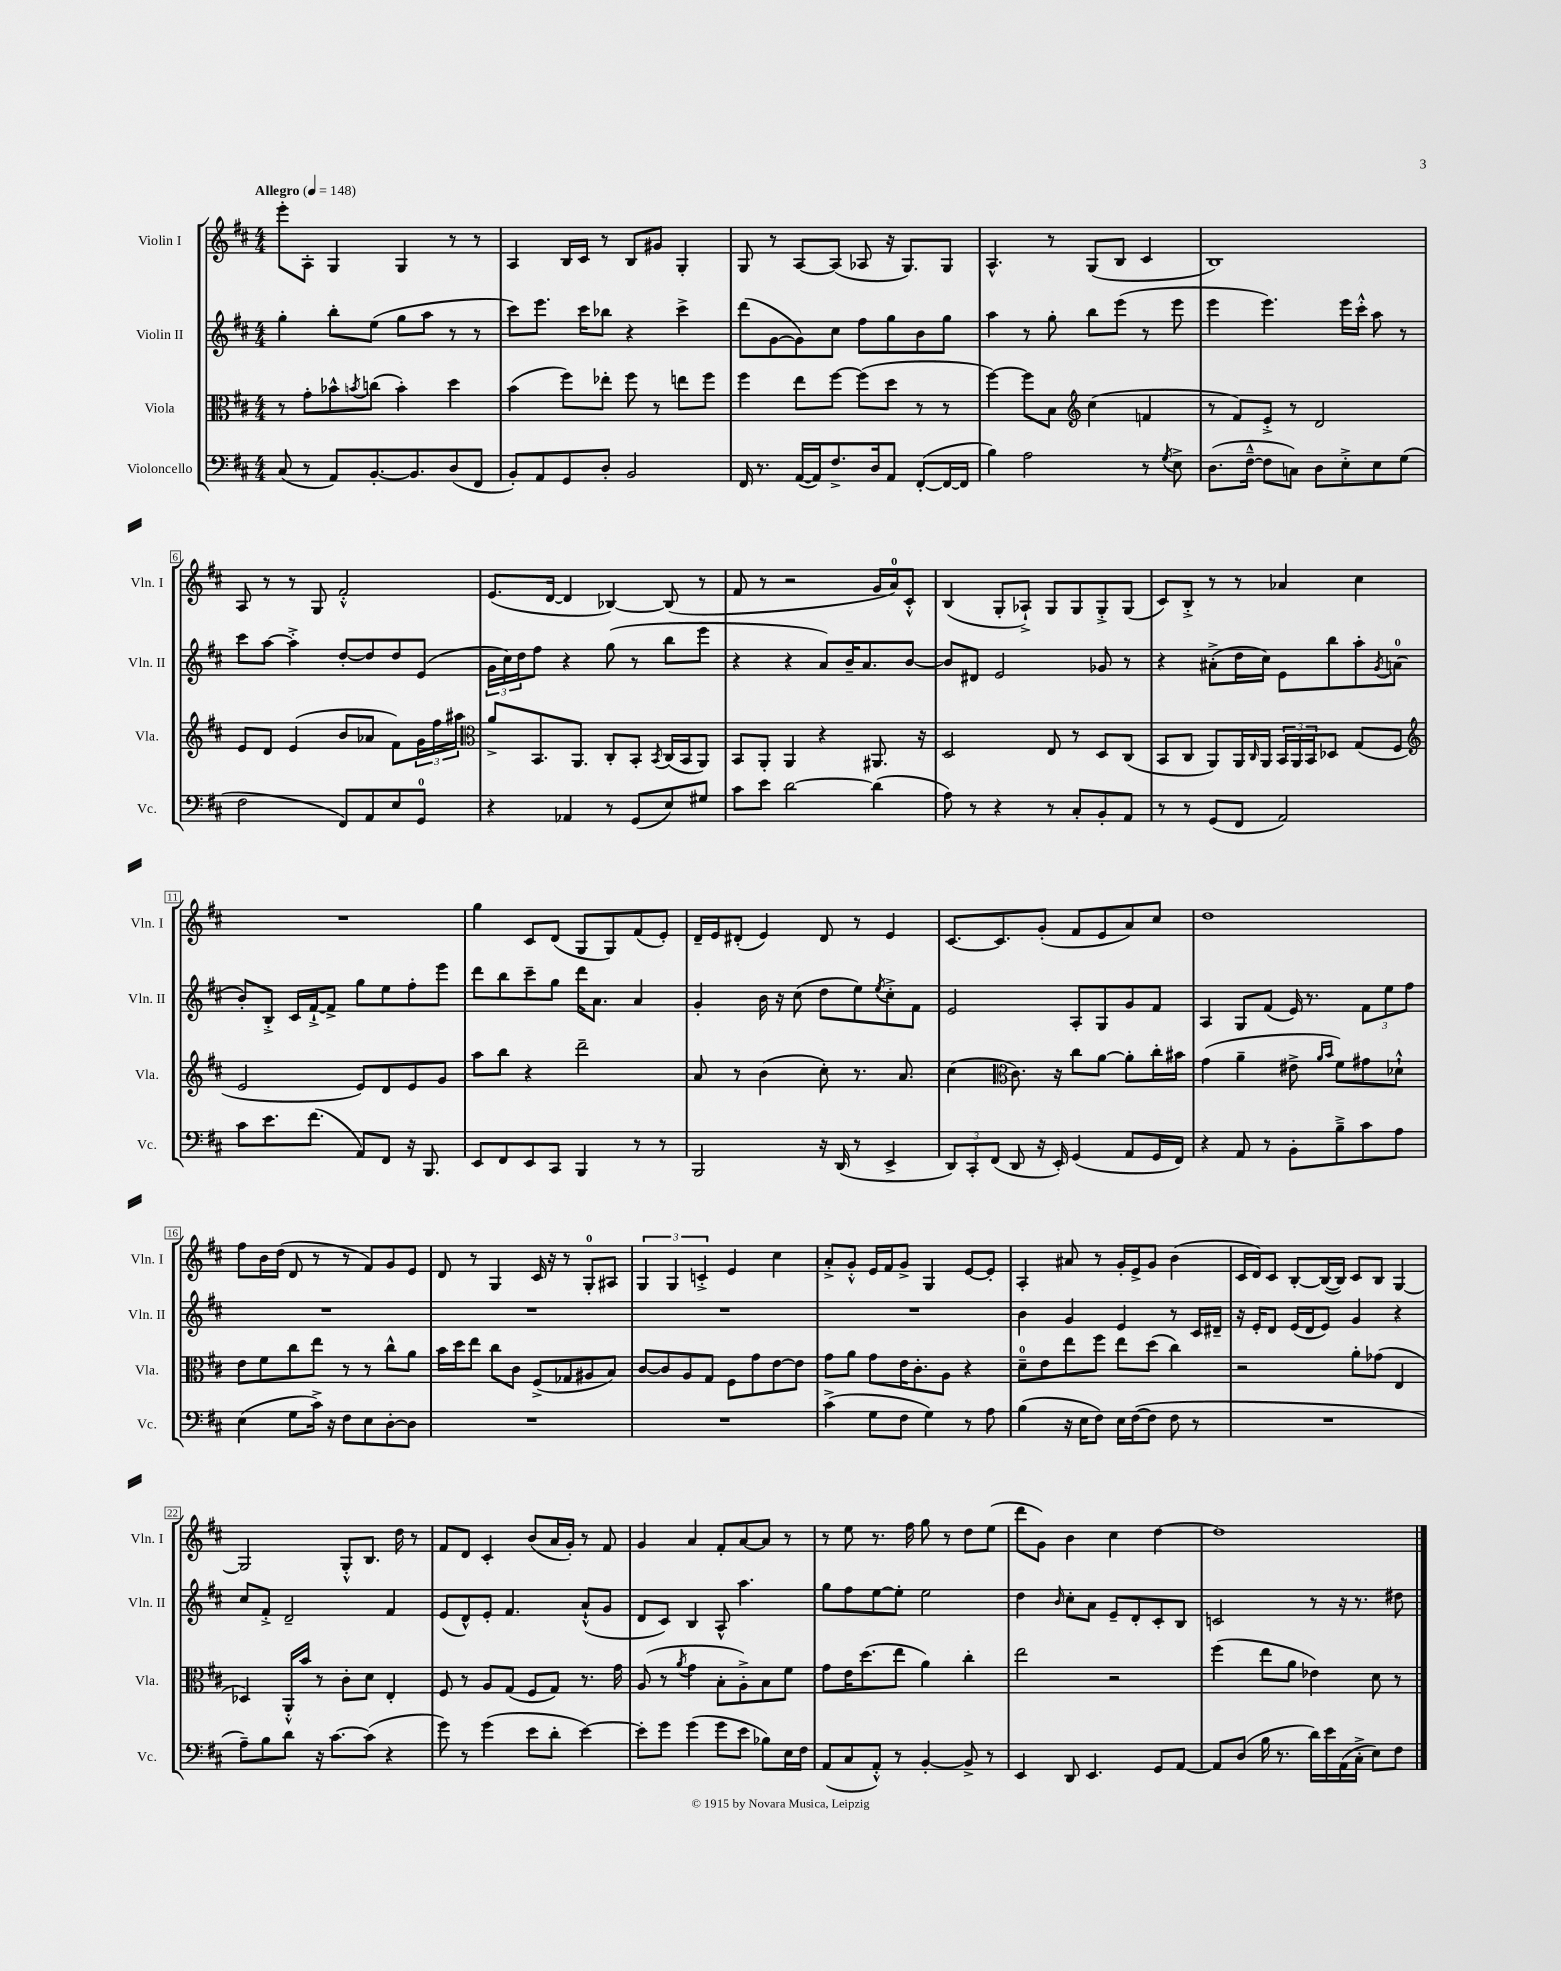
<<
\new StaffGroup <<
\new Staff = "s0" \with { instrumentName = "Violin I" shortInstrumentName = "Vln. I" } {
    \clef treble \key d \major \numericTimeSignature \time 4/4 \tempo "Allegro" 4 = 148
    e'''8-. a8-. g4 g4 r8 r8 |
    a4 b16 cis'16 r8 b8 gis'8 g4-. |
    g8 r8 a8~ a8( aes8 r16 g8.) g8 |
    a4.-^ r8 g8( b8 cis'4 |
    b1) |
    a8 r8 r8 g8 fis'2-.-^ |
    e'8.( d'16~ d'4 bes4~) bes8( r8 |
    fis'8 r8 r2 g'16 a'16-0) cis'8-.-^ |
    b4( g8-. aes8-!->) g8 g8 g8-.-> g8( |
    cis'8) b8-.-> r8 r8 aes'4 cis''4 |
    R1 |
    g''4 cis'8 d'8( g8 g8) fis'8( e'8-.) |
    d'16-- e'16 dis'8-.( e'4) dis'8 r8 e'4 |
    cis'8.~ cis'8. g'8-.( fis'8 e'8 a'8) cis''8 |
    d''1 |
    fis''8 b'16 d''16( d'8 r8 r8 fis'8) g'8 e'8 |
    d'8 r8 g4 cis'16 r16 r8 g8-0-. ais8 |
    \tuplet 3/2 { g4 g4 c'4-.-> } e'4 cis''4 |
    a'8-.-> g'8-.-^ e'16 fis'16 g'8-> g4 e'8~ e'8-. |
    a4-. ais'8 r8 g'16-. e'16-> g'8 b'4( |
    cis'16 d'16) cis'8 b8~-. b16~( b16) cis'8 b8 g4~ |
    g2 g8-.-^ b8. d''16 r8 |
    fis'8 d'8 cis'4-. b'8( a'16 g'16-.) r8 fis'8 |
    g'4 a'4 fis'8-. a'8~ a'8 r8 |
    r8 e''8 r8. fis''16 g''8 r8 d''8 e''8( |
    d'''8 g'8) b'4 cis''4 d''4~ |
    d''1 \bar "|." |
}
\new Staff = "s1" \with { instrumentName = "Violin II" shortInstrumentName = "Vln. II" } {
    \clef treble \key d \major \numericTimeSignature \time 4/4
    g''4-. b''8-. e''8( g''8 a''8 r8 r8 |
    cis'''8) e'''8. cis'''16 bes''8 r4 cis'''4-> |
    d'''8( g'8~ g'8) cis''8 fis''8 g''8 b'8 g''8 |
    a''4 r8 g''8-. b''8 e'''8( r8 e'''8 |
    e'''4 e'''4.) e'''16 cis'''16-.-^ a''8 r8 |
    cis'''8 a''8~ a''4-.-> d''8~-. d''8 d''8 e'8( |
    \tuplet 3/2 { g'16 cis''16) d''16 } fis''8 r4 g''8( r8 b''8 e'''8 |
    r4 r4 a'8) b'16-- a'8. b'8~ |
    b'8 dis'8 e'2 ges'8 r8 |
    r4 ais'8-.->( d''16 cis''16) e'8 b''8 a''8-. \acciaccatura { g'8 } a'8-0( |
    b'8-.) b8-.-> cis'16 fis'16~-!-> fis'8-> g''8 e''8 fis''8-. e'''8 |
    d'''8 b''8 cis'''8-- g''8 d'''16 a'8. a'4 |
    g'4-. b'16 r16 cis''8( d''8 e''8) \acciaccatura { e''8 } cis''8-.-> fis'8 |
    e'2 a8-. g8 g'8 fis'8 |
    a4 g8 fis'8( e'16) r8. \tuplet 3/2 { fis'8 e''8 fis''8 } |
    R1 |
    R1 |
    R1 |
    R1 |
    b'4 g'4 e'4 r8 cis'16 dis'16-- |
    r16 e'16-. d'8 e'16( d'16 e'8) g'4 r4 |
    cis''8 fis'8-.-> d'2-- fis'4 |
    e'8( d'8-^) e'8-. fis'4. a'8-!-^( g'8 |
    d'8 cis'8) b4 a8-^ a''4. |
    g''8 fis''8 e''8~ e''8-. e''2 |
    d''4 \grace { b'16 } cis''8-. a'8 e'8-- d'8-. cis'8-. b8 |
    c'2 r8 r16 r8. dis''8 \bar "|." |
}
\new Staff = "s2" \with { instrumentName = "Viola" shortInstrumentName = "Vla." } {
    \clef alto \key d \major \numericTimeSignature \time 4/4
    r8 g'8-. bes'8-^ \acciaccatura { b'8 } c''8( b'4-.) d''4 |
    b'4( fis''8) ees''8-. fis''8 r8 e''8 fis''8 |
    fis''4 e''8 fis''8~ fis''8( d''8 r8 r8 |
    fis''4~) fis''8 b8 \clef treble cis''4( f'4 |
    r8 fis'8) e'8-.-> r8 d'2 |
    e'8 d'8 e'4( b'8 aes'8 fis'8) \tuplet 3/2 { g'16 fis''16 ais''16 } |
    \clef alto a'8-> b,8. a,8. cis8-. b,8-. \acciaccatura { b,8 } cis16( b,16 a,8) |
    b,8 a,8-. a,4 r4 ais,8. r16 |
    d2 e8 r8 d8 cis8( |
    b,8 cis8 a,8) a,16 \grace { cis16 } a,16 \tuplet 3/2 { b,16 a,16 b,16 } des8 g8( fis8 |
    \clef treble e'2 e'8) d'8 e'8 g'8 |
    a''8 b''8 r4 d'''2-- |
    a'8 r8 b'4( cis''8-.) r8. a'8. |
    cis''4( \clef alto cis'8.) r16 cis''8 a'8~ a'8-. cis''16-. bis'16 |
    g'4( a'4-- eis'8-> \grace { a'16 b'16 } fis'8) gis'8 des'8-!-^ |
    e'8 fis'8 cis''8 e''8 r8 r8 cis''8-^ a'8 |
    b'16 d''16 e''8 cis''8 cis'8 fis8->( ges8 ais8 b8) |
    cis'8~ cis'8 a8 g8 fis8 g'8 e'8~ e'8 |
    g'8 a'8 g'8 e'16 cis'8.-. a8 r4 |
    d'8-0-- e'8 e''8 fis''8 e''8 d''8( cis''4) |
    r2 a'8-. ges'8( e4 |
    des4) a,16-.-^ b'16 r8 cis'8-. d'8 e4-. |
    fis8 r8 a8 g8( fis8 g8) r8. g'16 |
    a8( r8 \acciaccatura { a'8 } g'4 b8-. a8-.->) b8 fis'8 |
    g'8 e'16 d''8.( e''8 a'4) cis''4-. |
    e''2 r2 |
    fis''4( e''8 a'8 ees'4) d'8 r8 \bar "|." |
}
\new Staff = "s3" \with { instrumentName = "Violoncello" shortInstrumentName = "Vc." } {
    \clef bass \key d \major \numericTimeSignature \time 4/4
    cis8( r8 a,8) b,8.~-. b,8. d8( fis,8 |
    b,8-.) a,8 g,8 d8-. b,2 |
    fis,16 r8. a,16~( a,16) fis8.-> d16 a,8 fis,8~-.( fis,16~ fis,16 |
    b4) a2 r8 \acciaccatura { g8 } e8-> |
    d8.( fis16~---^ fis8 c8) d8 e8-.-> e8 g8( |
    fis2 fis,8) a,8 e8 g,8-0 |
    r4 aes,4 r8 g,8( e8) gis8 |
    cis'8 e'8 d'2~ d'4( |
    a8) r8 r4 r8 cis8-. b,8-. a,8 |
    r8 r8 g,8( fis,8 a,2) |
    cis'8 e'8. fis'8.( a,8) fis,8 r16 b,,8. |
    e,8 fis,8 e,8 cis,8 b,,4 r8 r8 |
    b,,2 r16 d,16( r8 e,4-> |
    \tuplet 3/2 { d,8) cis,8-. fis,8( } d,8 r16 e,16-.) g,4( a,8 g,16 fis,16) |
    r4 a,8 r8 b,8-. b8---> cis'8 a8 |
    e4( g8 cis'16->) r16 fis8 e8 d8~-. d8 |
    R1 |
    R1 |
    cis'4->( g8 fis8 g4) r8 a8 |
    b4( r16 e16 fis8) e16 fis16~( fis8 fis8 r8 |
    R1 |
    a8--) b8 d'8 r16 cis'8.~ cis'8( r4 |
    g'8) r8 g'4( e'8 d'8-. e'4~) |
    e'8-. g'8 g'4( g'8 e'8 bes8) e16 fis16 |
    a,8( cis8 a,8-.-^) r8 b,4~-. b,8-> r8 |
    e,4 d,8 e,4. g,8 a,8~ |
    a,8 d8( b16 r8. d'16) e'16 a,16( cis16-.-> e8) fis8 \bar "|." |
}
>>
>>
\layout { \context { \Score \override BarNumber.stencil = #(make-stencil-boxer 0.1 0.3 ly:text-interface::print) } }
